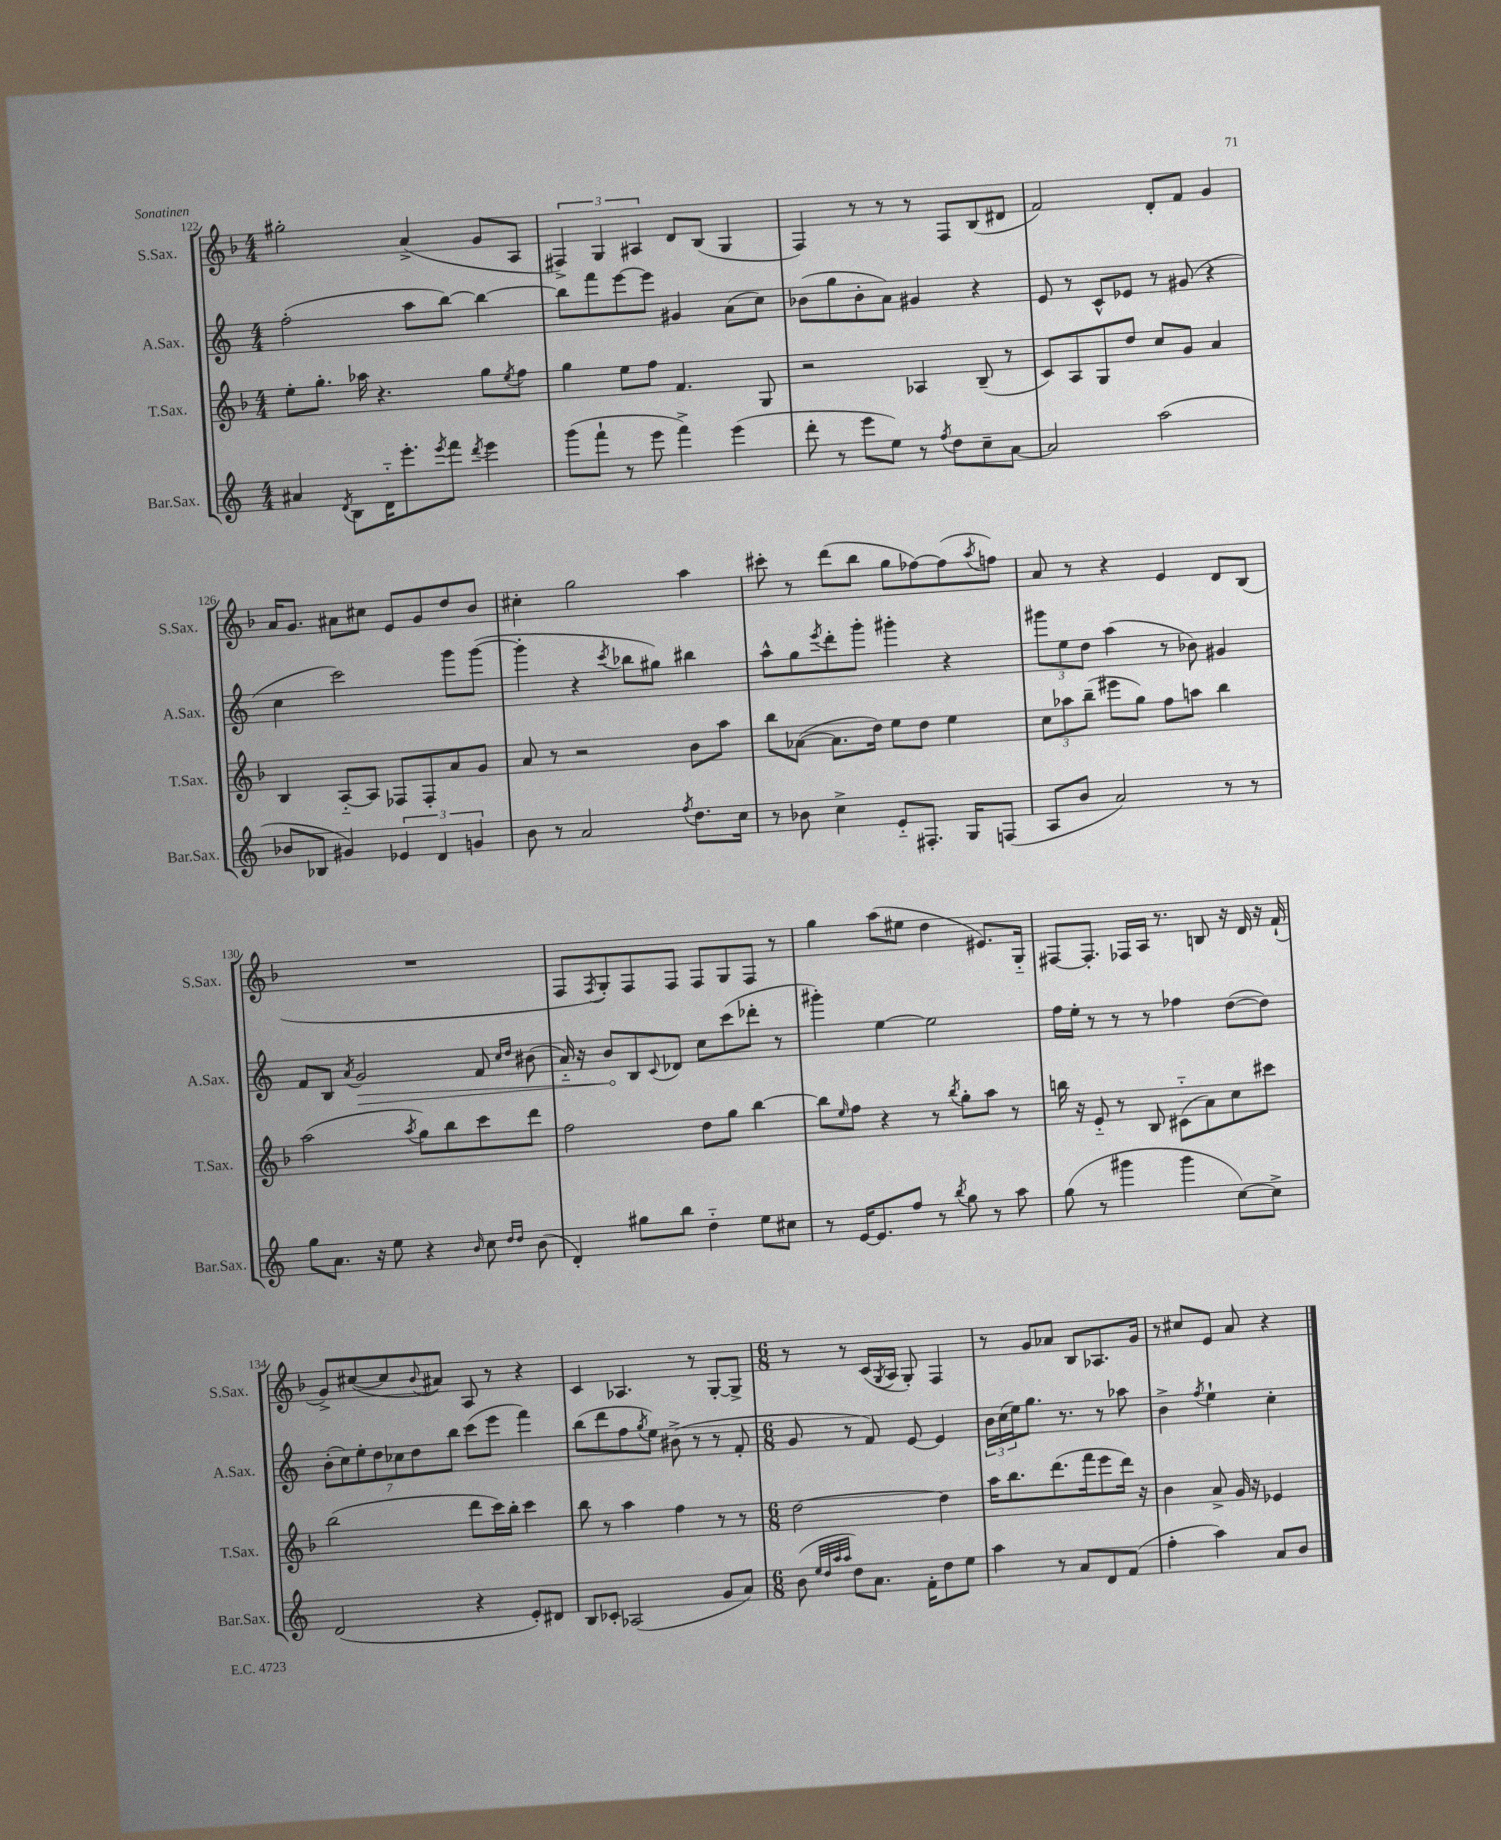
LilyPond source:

<<
\new StaffGroup <<
\new Staff = "s0" \with { instrumentName = "S.Sax." shortInstrumentName = "S.Sax." } {
    \clef treble \key f \major \numericTimeSignature \time 4/4
    gis''2-. a'4->( g'8 a8 |
    \tuplet 3/2 { fis4->) g4 ais4 } d'8 bes8( g4 |
    f4) r8 r8 r8 f8 bes8( dis'8 |
    f'2) d'8-. f'8 g'4 |
    a'16 g'8. ais'8 cis''8 e'8 g'8 d''8 bes'8 |
    cis''4-. g''2 a''4 |
    cis'''8-. r8 d'''8( bes''8 g''8 fes''8~) fes''8( \acciaccatura { a''8 } f''8) |
    a'8 r8 r4 e'4 d'8 bes8( |
    R1 |
    f8 \acciaccatura { f8 } g8-.) f8 f8 f8 g8 f8 r8 |
    g''4 a''8( eis''8 d''4 eis'8.) g16-_ |
    fis8~ fis8.-. fes16 a16 r8. b8 r16 d'16 r16 f'16-!( |
    g'8->) cis''8~( cis''8 \appoggiatura { bes'8 } ais'8) a8 r8 r4 |
    c'4 aes4. r8 g8~-. g8-> |
    \numericTimeSignature \time 6/8 r8 r8 c'16( \acciaccatura { g8 } a16 g8-.) f4 |
    r8 g'8 aes'8 bes8 aes8. g'16 |
    r8 cis''8 e'8 a'8 r4 \bar "|." |
}
\new Staff = "s1" \with { instrumentName = "A.Sax." shortInstrumentName = "A.Sax." } {
    \clef treble \key c \major \numericTimeSignature \time 4/4
    f''2-.( a''8 b''8~) b''4~ |
    b''8 f'''8 e'''8~ e'''8 gis'4 a'8( c''8) |
    bes'8( g''8 bes'8-. a'8) gis'4 r4 |
    e'8 r8 c'8-^ ees'8 r8 gis'8( r4 |
    c''4 c'''2) g'''8 g'''8~( |
    g'''4-. r4 \acciaccatura { c'''8 } bes''8 gis''8) bis''4 |
    a''8-^ g''8 \acciaccatura { e'''8 } d'''8-. g'''8-. gis'''4-. r4 |
    \tuplet 3/2 { gis'''8 e''8 d''8 } a''4( r8 bes'8) gis'4 |
    f'8 b8 \acciaccatura { a'8 } \once \override Hairpin.circled-tip = ##t g'2\> f'8 \grace { c''16 d''16 } bis'8( |
    a'16-_) r16 b'8\! b8 \appoggiatura { c'8 } des'8 c''8 c'''8( des'''8-. r8 |
    gis'''4-.) e''4~ e''2 |
    f''16 e''16-. r8 r8 r8 fes''4 d''8~( d''8) |
    \tuplet 7/4 { b'8-.( c''8) e''8-. d''8 ces''8 d''8 b''8 } c'''8( e'''8 f'''4) |
    b''8( d'''8 f''8 \acciaccatura { g''8 } e''8) bis'8->( r8 r8 f'8-. |
    \numericTimeSignature \time 6/8 g'8 r8 f'8) e'8~ e'4 |
    \tuplet 3/2 { b'16 c''16( e''16) } g''8. r8. r8 aes''8 |
    b'4-> \acciaccatura { f''8 } e''4-! c''4-. \bar "|." |
}
\new Staff = "s2" \with { instrumentName = "T.Sax." shortInstrumentName = "T.Sax." } {
    \clef treble \key f \major \numericTimeSignature \time 4/4
    e''8-. g''8.-. aes''16 r4. g''8 \acciaccatura { e''8 } f''8 |
    g''4 e''8 f''8 f'4. g8 |
    r2 aes4 bes8--( r8 |
    c'8) a8 g8 d''8 c''8 g'8 a'4 |
    bes4 a8~-_ a8 fes8 fes8-. a'8 g'8 |
    a'8 r8 r2 bes'8 a''8 |
    bes''8 aes'8~( aes'8. d''16) e''8 d''8 e''4 |
    \tuplet 3/2 { c''8 aes''8 bes''8--( } eis'''8 g''8) f''8 a''8 bes''4 |
    a''2( \acciaccatura { a''8 } g''8) bes''8 c'''8 d'''8 |
    f''2 d''8 g''8 bes''4~ |
    bes''8 \grace { e''16 } f''8 r4 r8 \acciaccatura { bes''8 } g''8-. a''8 r8 |
    b''16 r16 e'8-_ r8 bes8 cis'8-_( a'8) c''8 cis'''8 |
    bes''2( d'''8 c'''16) bes''16-. c'''4 |
    bes''8 r8 a''4 f''4 r8 r8 |
    \numericTimeSignature \time 6/8 d''2~ d''4 |
    a''16 bes''8. d'''8.( f'''16 e'''8 d'''16) r16 |
    bes'4 a'8-> g'16 r16 ees'4 \bar "|." |
}
\new Staff = "s3" \with { instrumentName = "Bar.Sax." shortInstrumentName = "Bar.Sax." } {
    \clef treble \key c \major \numericTimeSignature \time 4/4
    ais'4 \acciaccatura { d'8 } b8 d'16-_ e'''8.-. \acciaccatura { e'''8 } f'''8 \acciaccatura { d'''8 } e'''4 |
    g'''8( f'''8-! r8 e'''8 f'''4->) e'''4( |
    d'''8-. r8 e'''8 e''8) r8 \acciaccatura { f''8 } d''8 c''8-- a'8~ |
    a'2 a''2( |
    bes'8 bes8 gis'4) \tuplet 3/2 { ees'4 d'4 g'4 } |
    b'8 r8 a'2 \acciaccatura { f''8 } d''8. c''16 |
    r8 bes'8 c''4-> e'8-_ fis8.-. g16 f8( |
    a8 b'8 a'2) r8 r8 |
    g''8 a'8. r16 e''8 r4 \grace { b'16 } c''8 \grace { d''16 d''16 } b'8( |
    d'4-.) gis''8 b''8 d''4-_ e''8 cis''8 |
    r8 e'16~ e'8. f''8 r8 \acciaccatura { b''8 } g''8 r8 a''8 |
    g''8( r8 gis'''4 gis'''4 c''8~) c''8-> |
    d'2( r4 e'8-.) dis'8 |
    b8 ces'8-. aes2( g'8 a'8) |
    \numericTimeSignature \time 6/8 b'8( \grace { e''32 d''32 a''32 a''32 } d''8) a'8. f'16-. d''8 e''8 |
    a''4 r8 a'8 d'8 f'8( |
    f''4-. a''4) a'8 b'8 \bar "|." |
}
>>
>>
\layout { \context { \Score currentBarNumber = #122 } }
